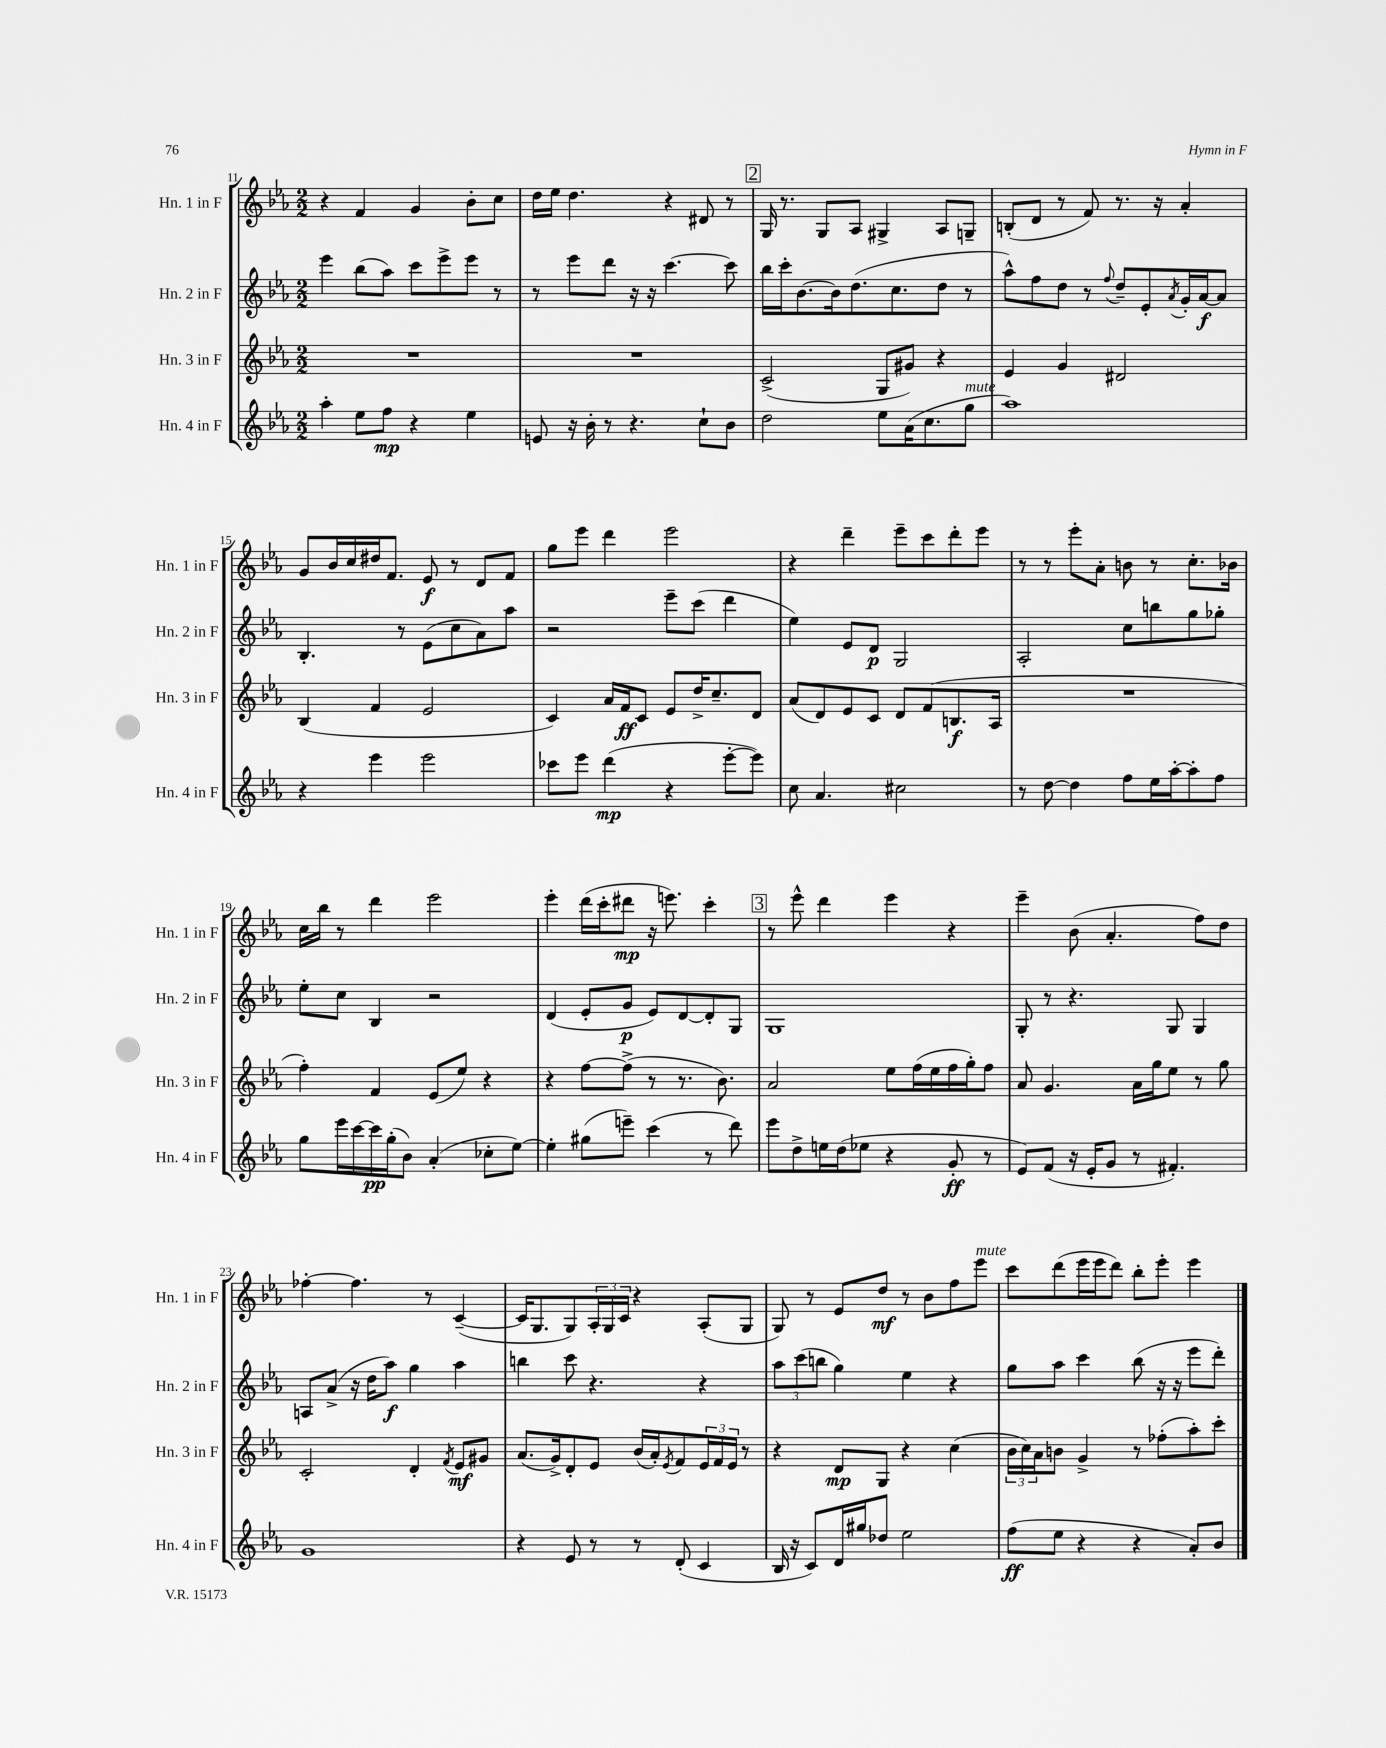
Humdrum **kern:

**kern	**kern	**kern	**kern
*staff4	*staff3	*staff2	*staff1
*clefG2	*clefG2	*clefG2	*clefG2
*k[b-e-a-]	*k[b-e-a-]	*k[b-e-a-]	*k[b-e-a-]
*M2/2	*M2/2	*M2/2	*M2/2
4aa-'	1r	4eee-	4r
8ee-	.	(8bb-	4f
8ff	.	8aa-)	.
4r	.	8ccc	4g
.	.	8eee-^	.
4ee-	.	8eee-	8b-'
.	.	8r	8cc
=	=	=	=
8e	1r	8r	16dd
.	.	.	16ee-
16r	.	8eee-	4.dd
16b-'	.	.	.
8r	.	8ddd	.
4.r	.	16r	.
.	.	16r	.
.	.	[4.ccc	4r
8cc`	.	.	8d#
8b-	.	8ccc]	8r
=	=	=	=
2dd	(2c^	16bb-	16G
.	.	16ccc'	8.r
.	.	[8.b-	.
.	.	.	8G
.	.	16b-]	.
.	.	(8.dd	8A-
8ee-	8G	.	4G#^
.	.	8.cc	.
(16a-	8g#)	.	.
8.cc	.	.	.
.	4r	8dd	8A-
8gg	.	8r	8G~
=	=	=	=
1aa-)	4e-	8aa-^^)	(8B'
.	.	8ff	8d
.	4g	8dd	8r
.	.	8r	8f)
.	.	8qqff	.
.	2d#	8dd~	8.r
.	.	8e-'	.
.	.	.	16r
.	.	8qa-	.
.	.	16g'	4a-'
.	.	[16a-	.
.	.	8a-]	.
=	=	=	=
4r	(4B-	4.B-'	8g
.	.	.	16b-
.	.	.	16cc
4eee-	4f	.	16dd#
.	.	.	8.f
.	.	8r	.
2eee-	2e-	(8e-	8e-
.	.	8cc	8r
.	.	8a-)	8d
.	.	8aa-	8f
=	=	=	=
8ccc-	4c)	2r	8gg
8eee-	.	.	8eee-
(4ddd	16a-	.	4ddd
.	16f	.	.
.	8c	.	.
4r	8e-	8eee-~	2eee-
.	16dd^	(8ccc	.
.	8.cc~	.	.
[8eee-'	.	4ddd	.
8eee-])	8d	.	.
=	=	=	=
8cc	(8a-	4ee-)	4r
4.a-	8d)	.	.
.	8e-	8e-	4ddd~
.	8c	8d	.
2cc#	8d	2G	8eee-~
.	(8f	.	8ccc
.	8.B	.	8ddd'
.	.	.	8eee-
.	16A-	.	.
=	=	=	=
8r	1r	2A-'	8r
[8dd	.	.	8r
4dd]	.	.	8eee-'
.	.	.	8a-'
8ff	.	8cc	8b
16ee-	.	8bb	8r
[16aa-'	.	.	.
8aa-']	.	8gg	8.cc'
8ff	.	8gg-'	.
.	.	.	16b-
=	=	=	=
8gg	4ff')	8ee-'	16cc
.	.	.	16bb-
16eee-	.	8cc	8r
[16ccc	.	.	.
16ccc]	4f	4B-	4ddd
(16gg'	.	.	.
8b-)	.	.	.
(4a-'	(8e-	2r	2eee-
.	8ee-)	.	.
8cc-'	4r	.	.
[8ee-)	.	.	.
=	=	=	=
4ee-']	4r	(4d	4eee-'
(8gg#	[8ff	8e-'	(16ddd
.	.	.	16ccc'
8eee~)	(8ff^]	8g	8ddd#
(4ccc	8r	8e-)	16r
.	.	.	8.eee)
.	8.r	[8d	.
8r	.	8d']	4ccc'
.	8.b-)	.	.
8ddd)	.	8G	.
=	=	=	=
8eee-	2a-	1G	8r
8dd^	.	.	8eee-^^
16ee	.	.	4ddd
(16dd	.	.	.
8ee-	.	.	.
4r	8ee-	.	4eee-
.	(16ff	.	.
.	16ee-	.	.
8g'	16ff	.	4r
.	16gg')	.	.
8r	8ff	.	.
=	=	=	=
8e-)	8a-	8G'	4eee-~
(8f	4.g	8r	.
16r	.	4.r	(8b-
16e-'	.	.	.
8g	.	.	4.a-'
8r	16a-	.	.
.	16gg	.	.
4.f#')	8ee-	8G	.
.	8r	4G	8ff)
.	8gg	.	8dd
=	=	=	=
1g	2c'	8A	[4ff-'
.	.	(8a-^	.
.	.	16r	4.ff-]
.	.	16dd	.
.	.	8aa-)	.
.	4d'	4gg	.
.	.	.	8r
.	8qf	.	.
.	8e-	4aa-	([4c~
.	8g#	.	.
=	=	=	=
4r	(8.a-	4bb	16c]
.	.	.	8.G
.	16g^)	.	.
8e-	8d'	8ccc	8G)
8r	8e-	4.r	24A-'
.	.	.	24G
.	.	.	24c
8r	(16b-	.	4r
.	16a-')	.	.
.	8qe-	.	.
(8d'	8f	.	.
4c	24e-	4r	(8A-'
.	24f	.	.
.	24e-	.	.
.	8r	.	8G
=	=	=	=
16B-	4r	12aa-	8G)
16r	.	.	.
.	.	(12ccc	.
8c)	.	.	8r
.	.	12bb	.
16d	8d	4gg)	8e-
16gg#	.	.	.
8dd-	8G	.	8dd
2ee-	4r	4ee-	8r
.	.	.	8b-
.	(4cc	4r	8ff
.	.	.	8eee-
=	=	=	=
(8ff	24b-	8gg	8ccc
.	24cc)	.	.
.	24a-	.	.
8ee-	8b	8aa-	(8ddd
4r	4g^	4ccc	16eee-
.	.	.	16eee-
.	.	.	8ddd)
4r	8r	(8bb-	8bb-'
.	(8ff-'	16r	8eee-'
.	.	16r	.
8a-')	8aa-')	8eee-	4eee-
8b-	8ccc'	8ddd')	.
==	==	==	==
*-	*-	*-	*-
